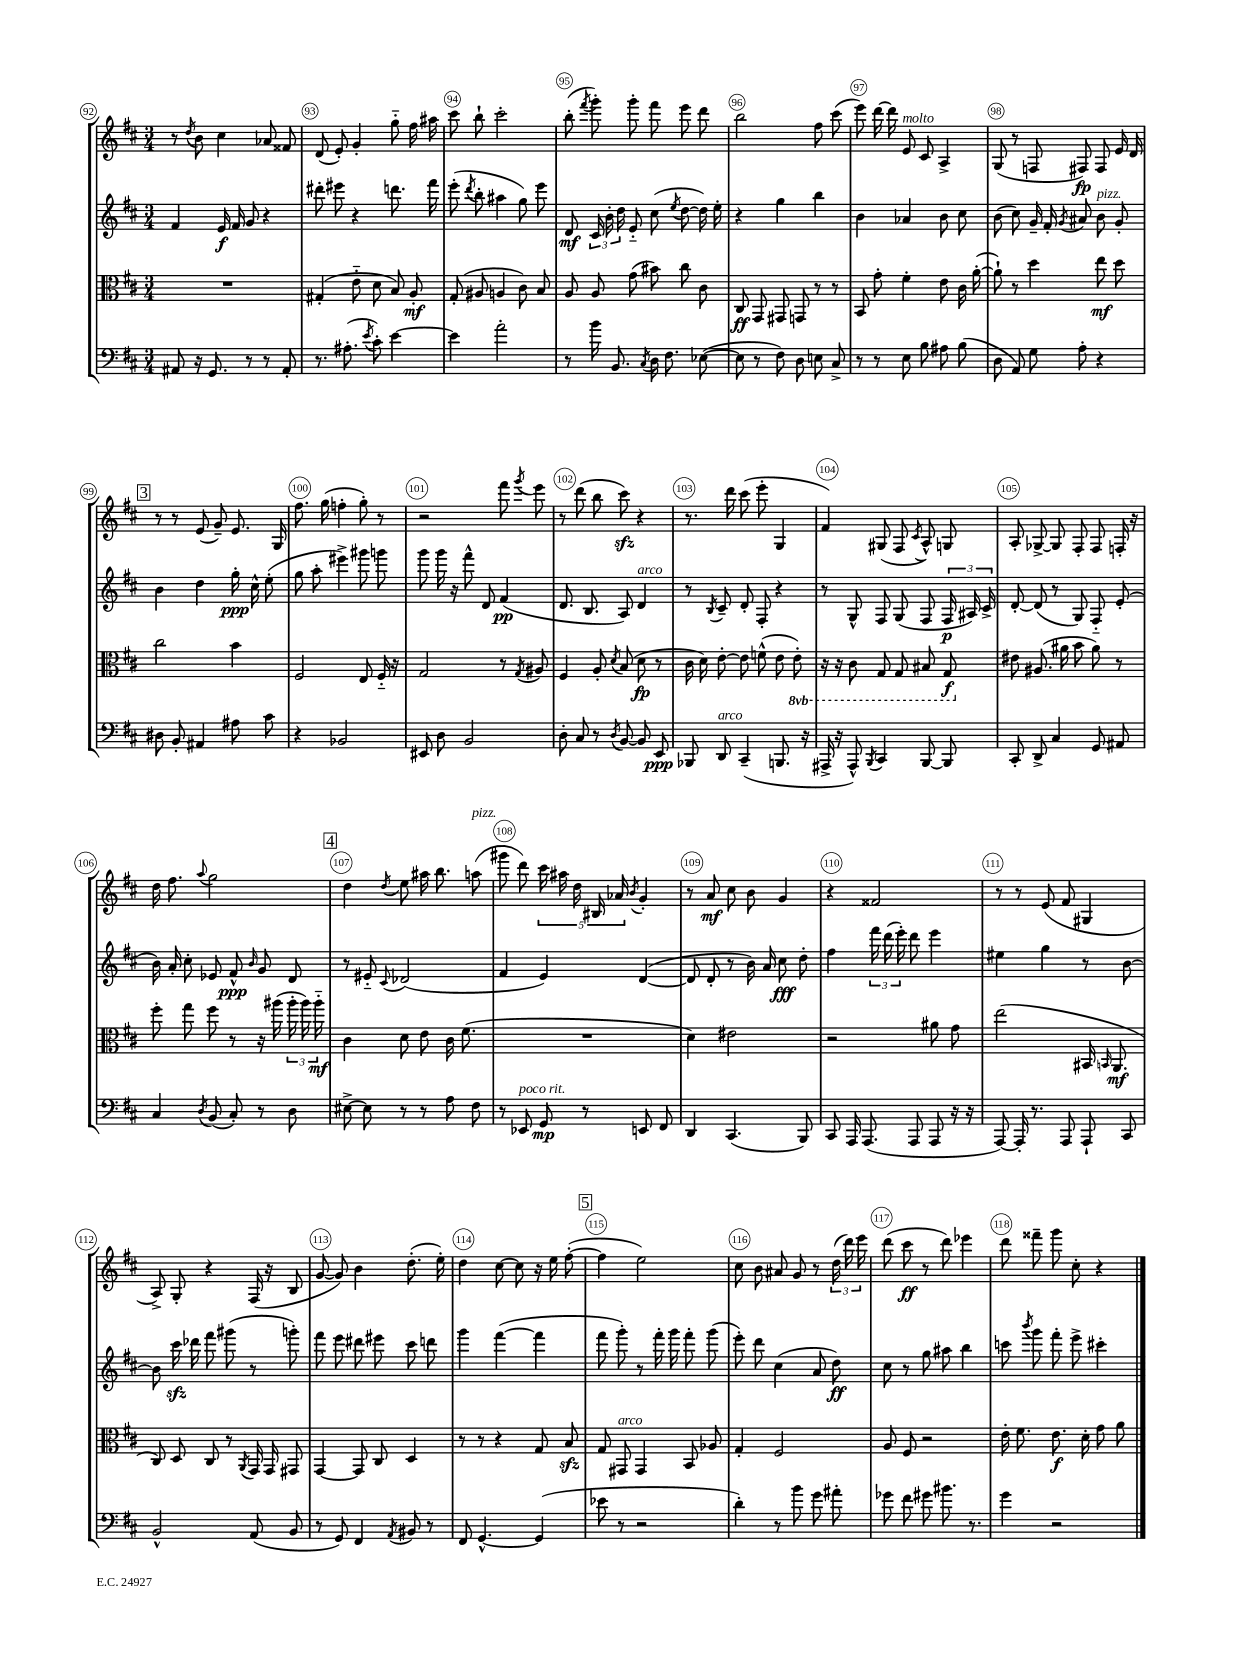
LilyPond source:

<<
\new StaffGroup <<
\new Staff = "s0" {
    \clef treble \key d \major \numericTimeSignature \time 3/4
    \autoBeamOff r8 \acciaccatura { d''8 } b'8 cis''4 aes'8 fisis'8 |
    d'8( e'8-.) g'4-. g''8-_ fis''16 ais''16 |
    cis'''8 b''8-! cis'''2-. |
    b''8-.( \acciaccatura { fis'''8 } g'''8-.) g'''8-. fis'''8 e'''8 d'''8 |
    b''2 fis''8 cis'''8( |
    e'''8) d'''16~ d'''16 e'8^\markup { \italic "molto" } cis'8 a4-> |
    g8( r8 f8 fis8\fp) fis8 e'16 d'16 |
    \mark \markup { \box "3" } r8 r8 e'8( g'8--) e'8. g16 |
    fis''8. g''16( f''4-. g''8-.) r8 |
    r2 fis'''8 \acciaccatura { g'''8 } e'''8 |
    r8 d'''8( b''8 cis'''8\sfz) r4 |
    r8. d'''16 cis'''8( e'''8-. g4 |
    fis'4) gis8( fis8 \acciaccatura { cis'8 } a8-^) g8 |
    a8-. ges8~-> ges8 fis8-. fis8 f16-. r16 |
    d''16 fis''8. \appoggiatura { a''8 } g''2 |
    \mark \markup { \box "4" } d''4 \acciaccatura { d''8 } e''8 ais''16 b''8. a''8^\markup { \italic "pizz." }( |
    gis'''8 d'''8) \tuplet 5/4 { cis'''16 ais''16 d''16 bis16 aes'16 } \acciaccatura { b'8 } g'4-. |
    r8 a'8\mf cis''8 b'8 g'4 |
    r4 fisis'2 |
    r8 r8 e'8( fis'8 gis4 |
    a8->) g8-. r4 fis16( r16 b8 |
    g'8~ g'8) b'4 d''8.-.( e''16-.) |
    d''4 cis''8~ cis''8 r16 e''16 fis''8~-.( |
    \mark \markup { \box "5" } fis''4 e''2) |
    cis''8 b'8 ais'8 g'8 r8 \tuplet 3/2 { d''16( d'''16) e'''16 } |
    d'''8( cis'''8\ff r8 d'''8) ees'''4 |
    d'''8 fisis'''8-- g'''8 cis''8-. r4 \bar "|." |
}
\new Staff = "s1" {
    \clef treble \key d \major \numericTimeSignature \time 3/4
    \autoBeamOff fis'4 e'16\f fis'16 g'8 r4 |
    dis'''8-. eis'''8 r4 d'''8. fis'''16 |
    e'''8-.( \acciaccatura { d'''8 } b''8-. ais''4 g''8) e'''8 |
    d'8\mf \tuplet 3/2 { cis'16 b'16-. d''16 } e'8-_ cis''8( \acciaccatura { e''8 } d''8~ d''16) e''16-. |
    r4 g''4 b''4 |
    b'4 aes'4 b'8 cis''8 |
    b'8( cis''8) g'16-- fis'16-. \acciaccatura { g'8 } ais'8 b'8^\markup { \italic "pizz." } g'8-. |
    \mark \markup { \box "3" } b'4 d''4 g''16-.\ppp cis''16-^ e''8-.( |
    g''8 a''8-. eis'''4->) gis'''8 g'''8 |
    g'''8 g'''16 r16 fis'''8-^ d'8 fis'4\pp( |
    d'8. b8. a8) d'4^\markup { \italic "arco" } |
    r8 \acciaccatura { b8 } cis'8-- d'8-. fis8-. r4 |
    r8 g8-^ fis8 g8( fis8 \tuplet 3/2 { fis16\p ais16) cis'16-> } |
    d'8~-. d'8( r8 g8) fis8-_ e'8-.( |
    b'16) a'16-. cis''8-. ees'8 fis'8-^\ppp \grace { b'16 } g'8 d'8 |
    \mark \markup { \box "4" } r8 eis'8-_ \appoggiatura { cis'8 } des'2( |
    fis'4 e'4) d'4~( |
    d'8 d'8-. r8 b'16) a'16 cis''8\fff d''8-. |
    fis''4 \tuplet 3/2 { fis'''16 d'''16( e'''16-.) } d'''8 e'''4 |
    eis''4 g''4 r8 b'8~ |
    b'8 cis'''16\sfz des'''16 fis'''8 gis'''8( r8 g'''8-.) |
    fis'''8 e'''8 dis'''8 eis'''8 cis'''8 d'''8 |
    g'''4 fis'''4~( fis'''4 |
    \mark \markup { \box "5" } fis'''8 g'''8-.) r8 fis'''16-. g'''16 fis'''8-. g'''8( |
    e'''8-.) d'''8 cis''4( a'8 d''8\ff) |
    cis''8 r8 g''8 ais''8 b''4 |
    c'''8 \acciaccatura { b'''8 } g'''8 fis'''8-. e'''8-> cis'''4-. \bar "|." |
}
\new Staff = "s2" {
    \clef alto \key d \major \numericTimeSignature \time 3/4 \set Staff.ottavationMarkups = #ottavation-simple-ordinals
    \autoBeamOff R2. |
    gis4-.( e'8-_ d'8 b8) a8-.\mf |
    g8-.( ais8 a4 cis'8) b8 |
    a8 a8 g'8( bis'8) cis''8 cis'8 |
    cis8\ff g,8 gis,8 g,8 r8 r8 |
    b,8 g'8-. fis'4-. e'8 cis'16 a'16~-.( |
    a'8-!) r8 d''4 e''8\mf d''8 |
    \mark \markup { \box "3" } cis''2 b'4 |
    fis2 e8 fis16-_ r16 |
    g2 r8 \acciaccatura { g8 } ais8 |
    fis4 a8-. \acciaccatura { d'8 } b8( d'8\fp r8 |
    cis'16 d'16) e'8~-. e'8 f'8-^( e'8 \ottava #-1 e8-.) |
    r16 r16 cis8 g,8 g,8 bis,8 g,8\f \ottava #0 |
    eis'8 ais8.( ais'16 b'8 ais'8) r8 |
    fis''8-. g''8 fis''8 r8 r16 ais''16( \tuplet 3/2 { ais''16-. ais''16) ais''16-_\mf } |
    \mark \markup { \box "4" } cis'4 d'8 e'8 cis'16 fis'8.( |
    R2. |
    d'4) eis'2 |
    r2 ais'8 g'8 |
    e''2( bis,16 \grace { b,16 } a,8.\mf |
    cis8) d8 cis8 r8 \acciaccatura { a,8 } g,16 g,16 gis,8 |
    g,4~ g,8 cis8 d4 |
    r8 r8 r4 g8 b8\sfz |
    \mark \markup { \box "5" } g8 gis,8^\markup { \italic "arco" } gis,4 b,8 aes8 |
    g4-. fis2 |
    a8 fis8 r2 |
    e'16-. fis'8. e'8.\f d'16-. g'8 a'8 \bar "|." |
}
\new Staff = "s3" {
    \clef bass \key d \major \numericTimeSignature \time 3/4
    \autoBeamOff ais,8 r16 g,8. r8 r8 ais,8-. |
    r8. ais8.-.( \acciaccatura { e'8 } cis'8-.) e'4~ |
    e'4 a'2-. |
    r8 b'16 b,8. \acciaccatura { cis8 } d16 fis8. ees8~( |
    ees8 r8 fis8) d8 e8 cis8-> |
    r8 r8 e8 b8 ais8 b8( |
    d8 a,8) g8 a8-. r4 |
    \mark \markup { \box "3" } dis8 b,8-. ais,4 ais8 cis'8 |
    r4 bes,2 |
    eis,8 d8 b,2 |
    d8-. cis8 r8 \acciaccatura { d8 } b,8~ b,8 e,8\ppp |
    bes,,8 d,8^\markup { \italic "arco" } cis,4--( b,,8. r16 |
    ais,,16-> r16 ais,,8-^) \acciaccatura { b,,8 } cis,4 b,,8~ b,,8 |
    cis,8-. d,8-> cis4 g,8 ais,8 |
    cis4 \acciaccatura { d8 } b,8( cis8-.) r8 d8 |
    \mark \markup { \box "4" } eis8~-> eis8 r8 r8 a8 fis8 |
    r8 ees,8^\markup { \italic "poco rit." } g,8\mp r8 e,8 fis,8 |
    d,4 cis,4.( b,,8) |
    cis,8 a,,16 a,,8.( a,,8 a,,8 r16 r16 |
    a,,8~) a,,16-. r8. a,,8 a,,8-! cis,8 |
    b,2-^ a,8( b,8 |
    r8 g,8) fis,4 \acciaccatura { a,8 } bis,8 r8 |
    fis,8 g,4.~-^ g,4( |
    \mark \markup { \box "5" } ees'8 r8 r2 |
    d'4-.) r8 b'8 g'8 ais'8-. |
    ges'8 fis'8 gis'8 bis'8. r8. |
    g'4 r2 \bar "|." |
}
>>
>>
\layout { \context { \Score currentBarNumber = #92 \override BarNumber.break-visibility = ##(#f #t #t) barNumberVisibility = #all-bar-numbers-visible \override BarNumber.stencil = #(make-stencil-circler 0.1 0.3 ly:text-interface::print) } }
